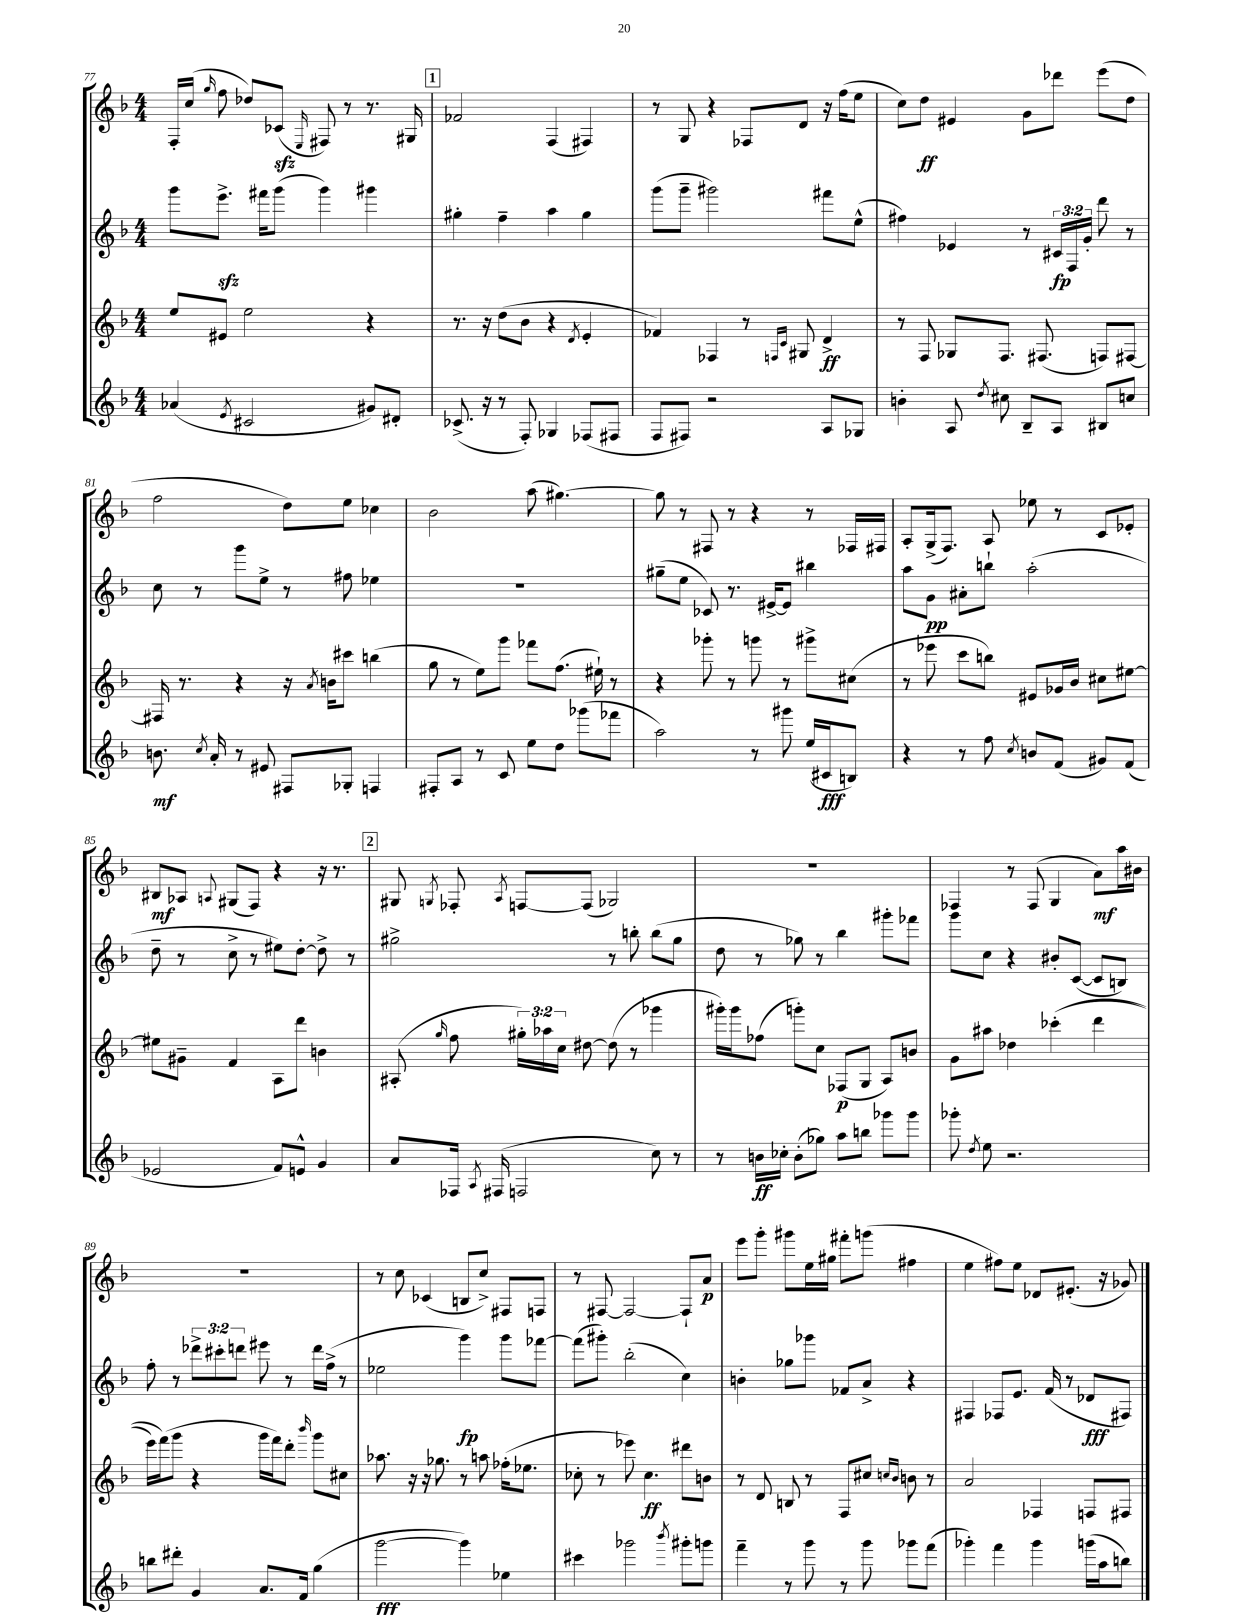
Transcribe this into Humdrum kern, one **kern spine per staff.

**kern	**dynam	**kern	**dynam	**kern	**dynam	**kern	**dynam
*part4	*part4	*part3	*part3	*part2	*part2	*part1	*part1
*staff4	*staff4	*staff3	*staff3	*staff2	*staff2	*staff1	*staff1
*clefG2	*	*clefG2	*	*clefG2	*	*clefG2	*
*k[b-]	*	*k[b-]	*	*k[b-]	*	*k[b-]	*
*M4/4	*	*M4/4	*	*M4/4	*	*M4/4	*
=77	=77	=77	=77	=77	=77	=77	=77
(4a-X/	.	8ee/L	.	8ggg\L	.	16F'/LL	.
.	.	.	.	.	.	(16cc/JJ	.
.	.	.	.	.	.	16qqgg/	.
.	.	8e#X/J	.	8.eeezz^\J	.	8ff\	.
8qe/	.	.	.	.	.	.	.
2c#X/	.	2ee\	.	.	.	8dd-X/L)	.
.	.	.	.	16fff#X\KL	.	.	.
.	.	.	.	(8ggg\J	.	(8c-Xzz/J	.
.	.	.	.	.	.	16qqE/	.
.	.	.	.	4ggg\)	.	8F#X/)	.
.	.	.	.	.	.	8r	.
8g#X/L)	.	4r	.	4ggg#X\	.	8.r	.
8d#X'/J	.	.	.	.	.	.	.
.	.	.	.	.	.	16G#X/	.
!!LO:REH:place=s1:t=1
=78	=78	=78	=78	=78	=78	=78	=78
(8.c-X^/	.	8.r	.	4gg#X'\	.	2f-X/	.
16r	.	16r	.	.	.	.	.
8r	.	(8dd\L	.	4ff~\	.	.	.
8F'/)	.	8b-\J	.	.	.	.	.
4G-X/	.	4r	.	4aa\	.	(4F/	.
.	.	8qd/	.	.	.	.	.
(8F-X/L	.	4e'/	.	4gg#\	.	4F#X/)	.
8F#X/J	.	.	.	.	.	.	.
=79	=79	=79	=79	=79	=79	=79	=79
8F/L	.	4f-X/)	.	(8ggg\L	.	8r	.
8F#X/J)	.	.	.	8ggg~\J	.	8G/	.
2r	.	4F-X/	.	2ggg#X\)	.	4r	.
.	.	8r	.	.	.	8F-X/L	.
.	.	16qqFn/LL	.	.	.	.	.
.	.	16qqc/JJ	.	.	.	.	.
.	.	8G#X/	.	.	.	8d/J	.
8A/L	.	4d^/	ff	8fff#X\L	.	16r	.
.	.	.	.	.	.	(16ff\KL	.
8G-X/J	.	.	.	(8ee^^\J	.	8ee\J	.
=80	=80	=80	=80	=80	=80	=80	=80
4bn'\	.	8r	.	4ff#X\)	.	8cc\L)	.
.	.	8F/	.	.	.	8dd\J	ff
8A/	.	8G-X/L	.	4e-X/	.	4e#X/	.
8qdd/	.	.	.	.	.	.	.
8cc#X\	.	8.F/J	.	.	.	.	.
8B-~/L	.	.	.	8r	.	8g\L	.
.	.	(8.F#X/	.	.	.	.	.
8A/J	.	.	.	24c#X/LL	fp	8ddd-X\J	.
.	.	.	.	24F/	.	.	.
.	.	.	.	24g'/JJ	.	.	.
8B#X/L	.	8Fn/L)	.	8ddd\	.	(8eee\L	.
8ccn/J	.	[8F#X/J	.	8r	.	8dd\J	.
!!LO:LB:g=z
=81	=81	=81	=81	=81	=81	=81	=81
8.bn\	mf	16F#X/]	.	8cc\	.	2ff\	.
.	.	8.r	.	.	.	.	.
.	.	.	.	8r	.	.	.
8qcc/	.	.	.	.	.	.	.
16a'/	.	.	.	.	.	.	.
8r	.	4r	.	8ggg\L	.	.	.
8e#X/	.	.	.	8ee^\J	.	.	.
8F#X/L	.	16r	.	8r	.	8dd\L)	.
.	.	8qa/	.	.	.	.	.
.	.	16bn\KL	.	.	.	.	.
8G-X'/J	.	8ccc#X\J	.	8ff#X\	.	8ee\J	.
4Fn/	.	(4bbn\	.	4ee-X\	.	4cc-X\	.
=82	=82	=82	=82	=82	=82	=82	=82
8F#X'/L	.	8gg\	.	1r	.	2b-\	.
8A/J	.	8r	.	.	.	.	.
8r	.	8ee\L)	.	.	.	.	.
8c/	.	8ggg\J	.	.	.	.	.
8ee\L	.	8fff-X\L	.	.	.	(8aa\	.
8dd\J	.	(8.ff\J	.	.	.	[4.gg#X\)	.
(8ggg-X\L	.	.	.	.	.	.	.
.	.	16ee#X`\)	.	.	.	.	.
8fff-X\J	.	8r	.	.	.	.	.
=83	=83	=83	=83	=83	=83	=83	=83
2aa\)	.	4r	.	(8gg#X~\L	.	8gg#\]	.
.	.	.	.	8ee\J	.	8r	.
.	.	8ggg-X'\	.	8c-X/)	.	8F#X/	.
.	.	8r	.	8.r	.	8r	.
8r	.	8gggn\	.	.	.	4r	.
.	.	.	.	[16e#X^/KL	.	.	.
8ggg#X\	.	8r	.	8e#/J]	.	.	.
(16ee/LL	.	8ggg#X^\L	.	4bb#X\	.	8r	.
16c#X/J	fff	.	.	.	.	.	.
8Bn/J)	.	(8cc#X\J	.	.	.	16F-X/LL	.
.	.	.	.	.	.	16F#X/JJ	.
=84	=84	=84	=84	=84	=84	=84	=84
4r	.	8r	.	8aa\L	.	8A'/L	.
.	.	8eee-X\	.	8g\J	pp	(16G^/k	.
.	.	.	.	.	.	8.F/J)	.
8r	.	8ccc\L	.	8a#X'\L	.	.	.
8ff\	.	8bbn\J)	.	8bbn`\J	.	8A/	.
8qcc/	.	.	.	.	.	.	.
8bn/L	.	8e#X/L	.	(2aa'\	.	8ee-X\	.
(8f/J	.	16g-X/L	.	.	.	8r	.
.	.	16b-/JJ	.	.	.	.	.
8g#X/L)	.	8cc#X\L	.	.	.	8c/L	.
(8f/J	.	[8ee#X\J	.	.	.	8e-X'/J	.
!!LO:LB:g=z
=85	=85	=85	=85	=85	=85	=85	=85
2e-X/	.	8ee#X\L]	.	8dd~\	.	8B#X/L	mf
.	.	8g#X~\J	.	8r	.	8A-X/J	.
.	.	.	.	.	.	8qqAn/	.
.	.	4f/	.	8cc^\	.	(8G#X/L	.
.	.	.	.	8r	.	8F/J)	.
8f/L)	.	8A\L	.	8ee#X\L)	.	4r	.
8en^^/J	.	8ddd\J	.	[8dd'\J	.	.	.
4g/	.	4bn\	.	8dd^\]	.	16r	.
.	.	.	.	.	.	8.r	.
.	.	.	.	8r	.	.	.
!!LO:REH:place=s1:t=2
=86	=86	=86	=86	=86	=86	=86	=86
8a/L	.	(8A#X'/	.	2gg#X^\	.	8G#X/	.
.	.	16qqgg/	.	.	.	8qGn/	.
16F-X/Jk	.	8ff\	.	.	.	8F-X'/	.
8qA/	.	.	.	.	.	.	.
(16F#X/	.	.	.	.	.	.	.
.	.	.	.	.	.	8qA/	.
2Fn/	.	24gg#X'\LL)	.	.	.	[8Fn/L	.
.	.	24aa-X\	.	.	.	.	.
.	.	24cc\JJ	.	.	.	.	.
.	.	[8dd#X\	.	.	.	(8F/J]	.
.	.	(8dd#\]	.	8r	.	2G-X/)	.
.	.	8r	.	8bbn'\	.	.	.
8cc\)	.	4ggg-X\	.	(8bb\L	.	.	.
8r	.	.	.	8gg#\J	.	.	.
=87	=87	=87	=87	=87	=87	=87	=87
8r	.	16ggg#X'\LL)	.	8dd\	.	1r	.
.	.	16ggg#\J	.	.	.	.	.
16bn\LL	ff	(8ff-X\J	.	8r	.	.	.
16cc-X'\JJ	.	.	.	.	.	.	.
(8b'\L	.	8gggn'\L)	.	8gg-X\)	.	.	.
8gg-X\J)	.	8cc\J	.	8r	.	.	.
8aa\L	.	(8F-X/L	p	4bb-\	.	.	.
8bbn\J	.	8G/J	.	.	.	.	.
8ggg-X\L	.	8A/L)	.	8ggg#X'\L	.	.	.
8ggg-\J	.	8bn/J	.	8fff-X\J	.	.	.
=88	=88	=88	=88	=88	=88	=88	=88
8ggg-X'\	.	8g\L	.	8ggg\L	.	4F-X/	.
8qdd/	.	.	.	.	.	.	.
8ee\	.	8aa#X\J	.	8cc\J	.	.	.
2.r	.	4dd-X\	.	4r	.	8r	.
.	.	.	.	.	.	(8F-/	.
.	.	((4ccc-X'\	.	8b#X'/L	.	4G/	.
.	.	.	.	([8c/J	.	.	.
.	.	4ddd\	.	8c/L]	.	8a\L)	mf
.	.	.	.	8Bn/J)	.	16aa\L	.
.	.	.	.	.	.	16b#X\JJ	.
!!LO:LB:g=z
=89	=89	=89	=89	=89	=89	=89	=89
8bbn\L	.	16eee\LL)	.	8ff'\	.	1r	.
.	.	(16fff\J)	.	.	.	.	.
8ddd#X'\J	.	8ggg\J	.	8r	.	.	.
4g/	.	4r	.	12ddd-X^\L	.	.	.
.	.	.	.	12ccc#X'\	.	.	.
.	.	.	.	12dddn\J	.	.	.
8.a/L	.	16ggg\LL	.	8eee#X\	.	.	.
.	.	16fff\J)	.	.	.	.	.
.	.	8ddd'\J	.	8r	.	.	.
16f/Jk	.	.	.	.	.	.	.
.	.	16qqbbb-/	.	.	.	.	.
(4gg\	.	8ggg\L	.	16ddd\LL	.	.	.
.	.	.	.	(16ff^\JJ	.	.	.
.	.	8cc#X\J	.	8r	.	.	.
=90	=90	=90	=90	=90	=90	=90	=90
[2ggg\	fff	8.aa-X\	.	2ee-X\	.	8r	.
.	.	.	.	.	.	8cc\	.
.	.	16r	.	.	.	.	.
.	.	16r	.	.	.	(4c-X/	.
.	.	8.gg-X\	.	.	.	.	.
4ggg\])	.	8r	.	4ggg\)	fp	8Bn/L	.
.	.	8aan\	.	.	.	8cc^/J)	.
4ee-X\	.	(16ff-X'\KL	.	8ggg\L	.	8F#X/L	.
.	.	8.ee-X\J	.	.	.	.	.
.	.	.	.	[8fff-X\J	.	8Fn/J	.
=91	=91	=91	=91	=91	=91	=91	=91
4ccc#X\	.	8cc-X'\	.	(8fff-\L]	.	8r	.
.	.	8r	.	8ggg#X'\J)	.	[8F#X/	.
2ggg-X\	.	8eee-X\)	.	(2bb-'\	.	2F#/_	.
.	.	4.cc-\	ff	.	.	.	.
8qbbb-/	.	.	.	.	.	.	.
8ggg#X'\L	.	8ddd#X\L	.	4cc\)	.	8F#`/L]	.
8gggn\J	.	8bn\J	.	.	.	8a/J	p
=92	=92	=92	=92	=92	=92	=92	=92
4fff~\	.	8r	.	4bn'\	.	8eee\L	.
.	.	8d/	.	.	.	8ggg'\J	.
8r	.	8Bn/	.	8gg-X\L	.	8ggg#X\L	.
8ggg\	.	8r	.	8ggg-X\J	.	16ee\L	.
.	.	.	.	.	.	16gg#X\JJ	.
8r	.	8F/L	.	8f-X/L	.	8fff#X'\L	.
8ggg\	.	8cc#X/J	.	8a^/J	.	(8gggn\J	.
.	.	16qqccn/LL	.	.	.	.	.
.	.	16qqb-/JJ	.	.	.	.	.
8ggg-X\L	.	8bn\	.	4r	.	4ff#X\	.
(8fff\J	.	8r	.	.	.	.	.
=93	=93	=93	=93	=93	=93	=93	=93
4ggg-X'\)	.	2a/	.	4F#X/	.	4ee\	.
4fff\	.	.	.	8F-X/L	.	8ff#X\L)	.
.	.	.	.	8.e/J	.	8ee\J	.
4ggg-\	.	4F-X/	.	.	.	8d-X/L	.
.	.	.	.	(16f/	.	.	.
.	.	.	.	8r	.	(8.e#X'/J	.
(16gggn\LL	.	8Fn/L	.	8d-X/L	fff	.	.
16aa\J	.	.	.	.	.	16r	.
8bbn\J)	.	8F#X/J	.	8F#X/J)	.	8g-X/)	.
==	==	==	==	==	==	==	==
*-	*-	*-	*-	*-	*-	*-	*-
